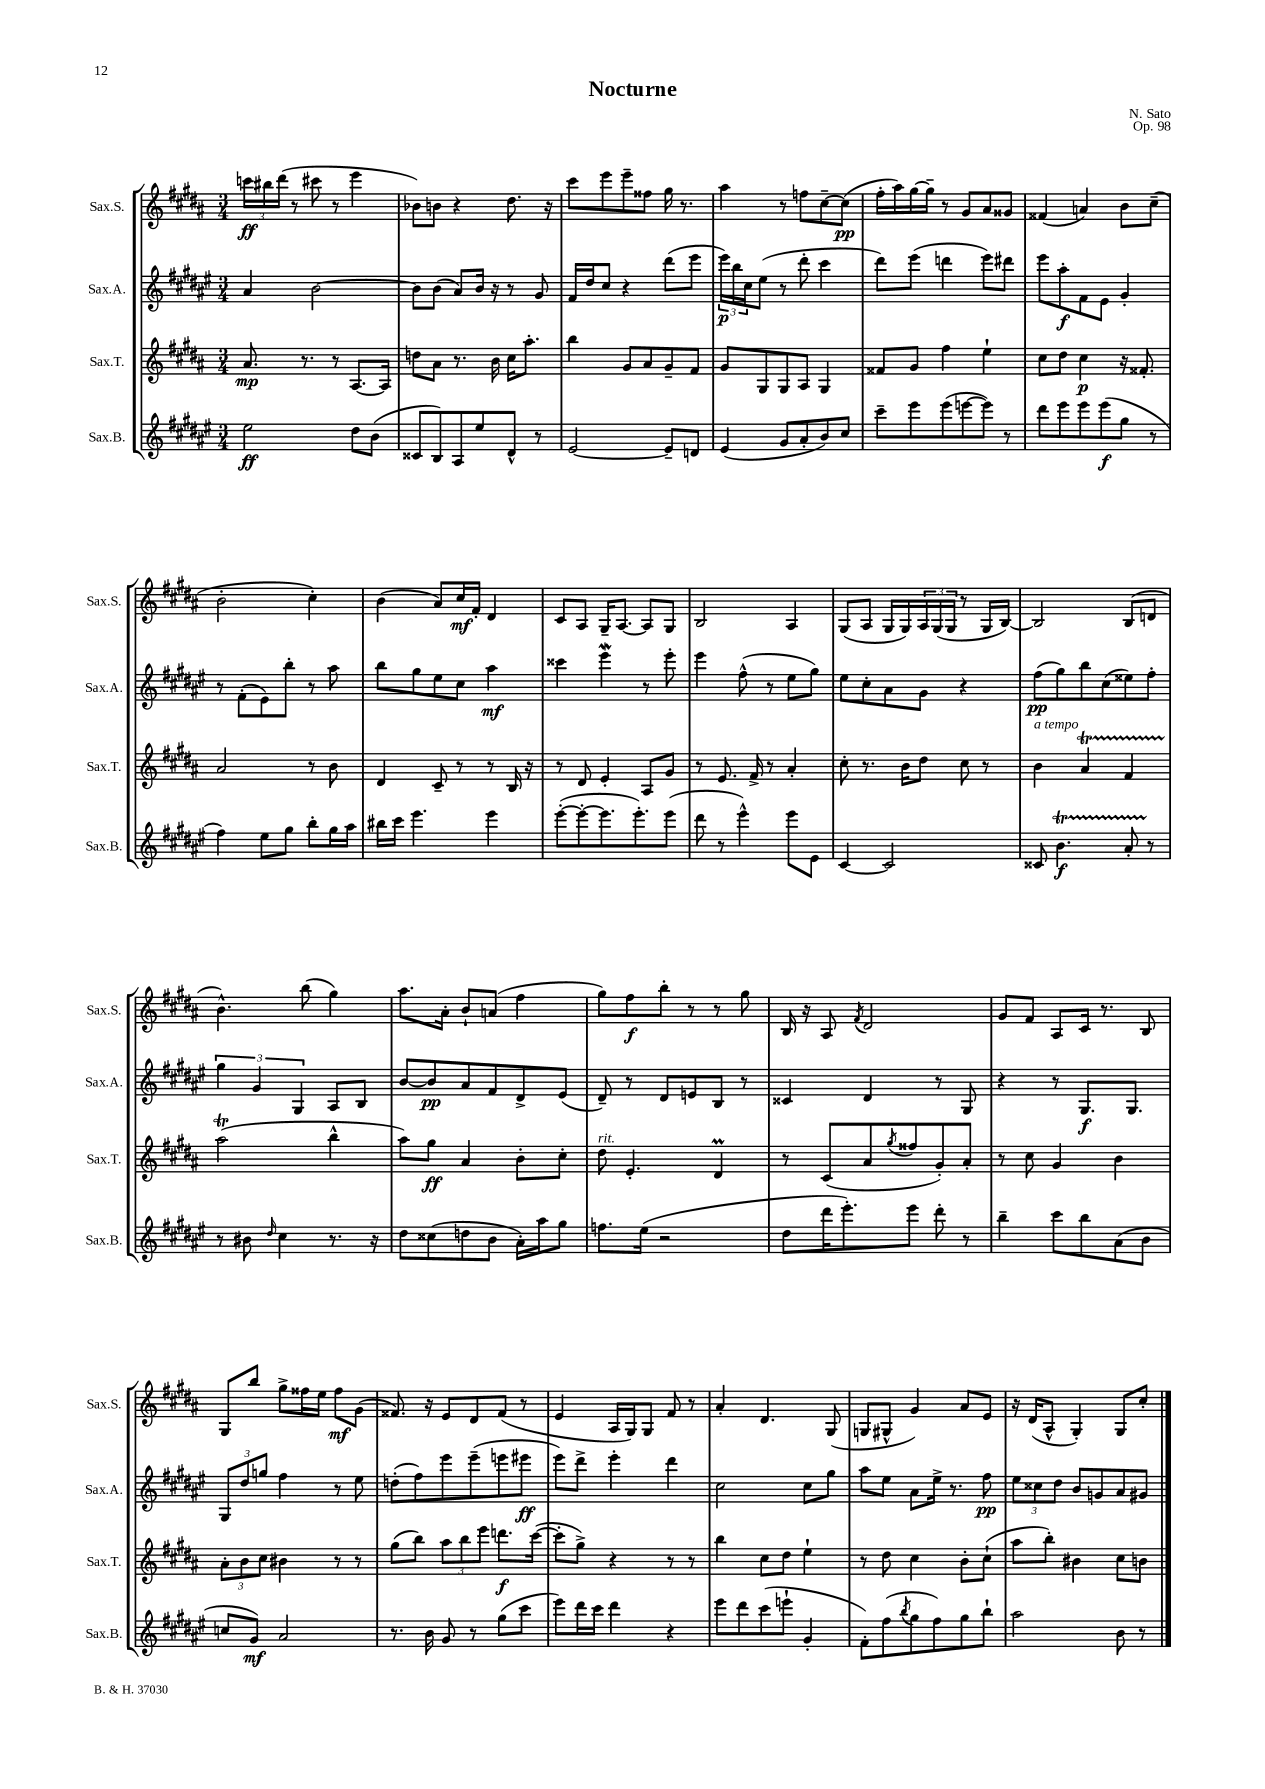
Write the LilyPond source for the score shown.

\header { title = "Nocturne" composer = "N. Sato" opus = "Op. 98" }
<<
\new StaffGroup <<
\new Staff = "s0" \with { instrumentName = "Sax.S." shortInstrumentName = "Sax.S." } {
    \clef treble \key b \major \numericTimeSignature \time 3/4
    \tuplet 3/2 { c'''16\ff bis''16 dis'''16( } r8 cis'''8 r8 e'''4 |
    bes'8) b'8 r4 dis''8. r16 |
    cis'''8 e'''8 e'''8-- fisis''8 gis''16 r8. |
    ais''4 r8 f''8 cis''8~-- cis''8\pp( |
    fis''16-. ais''16) gis''16~ gis''16-- r8 gis'8 ais'8 gisis'8 |
    fisis'4( a'4) b'8 cis''8--( |
    b'2-. cis''4-.) |
    b'4( ais'8) cis''16\mf fis'16-. dis'4 |
    cis'8 ais8 gis16-- ais8.~ ais8 gis8 |
    b2 ais4 |
    gis8( ais8 gis16 gis16) \tuplet 3/2 { ais16 gis16( gis16 } r8 gis16 b16~) |
    b2 b8( d'8 |
    b'4.-^) b''8( gis''4) |
    ais''8. ais'16-. b'8-! a'8( fis''4 |
    gis''8) fis''8\f b''8-. r8 r8 gis''8 |
    b16 r16 ais8 \acciaccatura { fis'8 } dis'2 |
    gis'8 fis'8 ais8 cis'16 r8. b8 |
    gis8 b''8 gis''8-> fisis''16 e''16 fisis''8\mf gis'8( |
    fisis'8.) r16 e'8 dis'8 fisis'8( r8 |
    e'4 ais16 gis16) gis8 fis'8 r8 |
    ais'4-. dis'4. gis8( |
    g8 gis8-^ gis'4) ais'8 e'8 |
    r16 dis'16( ais8-^ gis4-.) gis8 cis''8-. \bar "|." |
}
\new Staff = "s1" \with { instrumentName = "Sax.A." shortInstrumentName = "Sax.A." } {
    \clef treble \key fis \major \numericTimeSignature \time 3/4
    ais'4 b'2~ |
    b'8 b'8( ais'8) b'16 r16 r8 gis'8 |
    fis'16 dis''16 cis''8 r4 dis'''8( eis'''8 |
    \tuplet 3/2 { eis'''16\p) b''16 cis''16 } eis''8( r8 dis'''8-. cis'''4 |
    dis'''8) eis'''8( d'''4 eis'''8) dis'''8 |
    eis'''8 ais''8-.\f fis'8 eis'8 gis'4-. |
    r8 fis'8-.( eis'8) b''8-. r8 ais''8 |
    b''8 gis''8 eis''8 cis''8 ais''4\mf |
    cisis'''4 eis'''4\mordent r8 eis'''8-. |
    eis'''4 fis''8-^( r8 eis''8 gis''8) |
    eis''8 cis''8-. ais'8 gis'8 r4 |
    fis''8\pp( gis''8) b''8 cis''8( eisis''8) fis''8-. |
    \tuplet 3/2 { gis''4 gis'4 gis4 } ais8 b8 |
    b'8~ b'8\pp ais'8 fis'8 dis'8-> eis'8( |
    dis'8--) r8 dis'8 e'8 b8 r8 |
    cisis'4 dis'4 r8 gis8 |
    r4 r8 gis8.\f gis8. |
    \tuplet 3/2 { gis8 dis''8 g''8 } fis''4 r8 eis''8 |
    d''8-.( fis''8) eis'''8 eis'''8--( e'''8 eis'''8\ff |
    eis'''8) dis'''8-> eis'''4-. dis'''4 |
    cis''2 cis''8 gis''8 |
    ais''8 eis''8 ais'8 eis''16-> r8. fis''8\pp |
    \tuplet 3/2 { eis''8 cisis''8 dis''8 } b'8 g'8 ais'8 gis'8 \bar "|." |
}
\new Staff = "s2" \with { instrumentName = "Sax.T." shortInstrumentName = "Sax.T." } {
    \clef treble \key b \major \numericTimeSignature \time 3/4
    ais'8.\mp r8. r8 ais8.~ ais16 |
    d''8 ais'8 r8. b'16 cis''16 ais''8.-. |
    b''4 gis'8 ais'8 gis'8-- fis'8 |
    gis'8 gis8 gis8 ais8 gis4 |
    fisis'8 gis'8 fis''4 e''4-! |
    cis''8 dis''8 cis''4\p r16 fisis'8.-. |
    ais'2 r8 b'8 |
    dis'4 cis'8-- r8 r8 b16 r16 |
    r8 dis'8 e'4-. ais8 gis'8 |
    r8 e'8. fis'16-> r8 ais'4-. |
    cis''8-. r8. b'16 dis''8 cis''8 r8 |
    b'4^\markup { \italic "a tempo" } ais'4\startTrillSpan fis'4 |
    ais''2\trill\stopTrillSpan( b''4-^ |
    ais''8) gis''8\ff ais'4 b'8-. cis''8-. |
    dis''8^\markup { \italic "rit." } e'4.-. dis'4\prall |
    r8 cis'8( ais'8 \acciaccatura { gis''8 } fisis''8 gis'8-.) ais'8-. |
    r8 cis''8 gis'4 b'4 |
    \tuplet 3/2 { ais'8-. b'8 cis''8 } bis'4 r8 r8 |
    gis''8( b''8) \tuplet 3/2 { ais''8 b''8 e'''8 } d'''8.\f cis'''16~( |
    cis'''8-. gis''8->) r4 r8 r8 |
    b''4 cis''8 dis''8 e''4-! |
    r8 dis''8 cis''4 b'8-. cis''8-!( |
    ais''8 b''8-.) bis'4 cis''8 b'8 \bar "|." |
}
\new Staff = "s3" \with { instrumentName = "Sax.B." shortInstrumentName = "Sax.B." } {
    \clef treble \key fis \major \numericTimeSignature \time 3/4
    eis''2\ff dis''8 b'8( |
    cisis'8 b8) ais8 eis''8 dis'8-^ r8 |
    eis'2~ eis'8-- d'8 |
    eis'4( gis'8 ais'8-. b'8) cis''8 |
    cis'''8-- eis'''8 eis'''8( e'''8~ e'''8) r8 |
    dis'''8 eis'''8 eis'''8 eis'''8\f( gis''8 r8 |
    fis''4) eis''8 gis''8 b''8-. gis''16 ais''16 |
    bis''16 cis'''16 eis'''4. eis'''4 |
    eis'''8~-.( eis'''8~-. eis'''8. eis'''8.-.) eis'''8( |
    dis'''8 r8 eis'''4-^) eis'''8 eis'8 |
    cis'4~ cis'2 |
    cisis'8 b'4.\startTrillSpan\f ais'8-. r8\stopTrillSpan |
    r8 bis'8 \grace { dis''16 } cis''4 r8. r16 |
    dis''8 cisis''8( d''8 b'8 ais'16-.) ais''16 gis''8 |
    f''8. eis''16( r2 |
    dis''8 dis'''16 eis'''8.-.) eis'''8 dis'''8-. r8 |
    b''4-- cis'''8 b''8 ais'8( b'8 |
    c''8 gis'8\mf) ais'2 |
    r8. b'16 gis'8 r8 gis''8( cis'''8 |
    eis'''8) dis'''16 cis'''16 dis'''4 r4 |
    eis'''8 dis'''8 cis'''8( e'''8-! gis'4-. |
    fis'8-.) fis''8( \acciaccatura { b''8 } gis''8 fis''8) gis''8 b''8-! |
    ais''2 b'8 r8 \bar "|." |
}
>>
>>
\layout { \context { \Score \remove "Bar_number_engraver" } }
